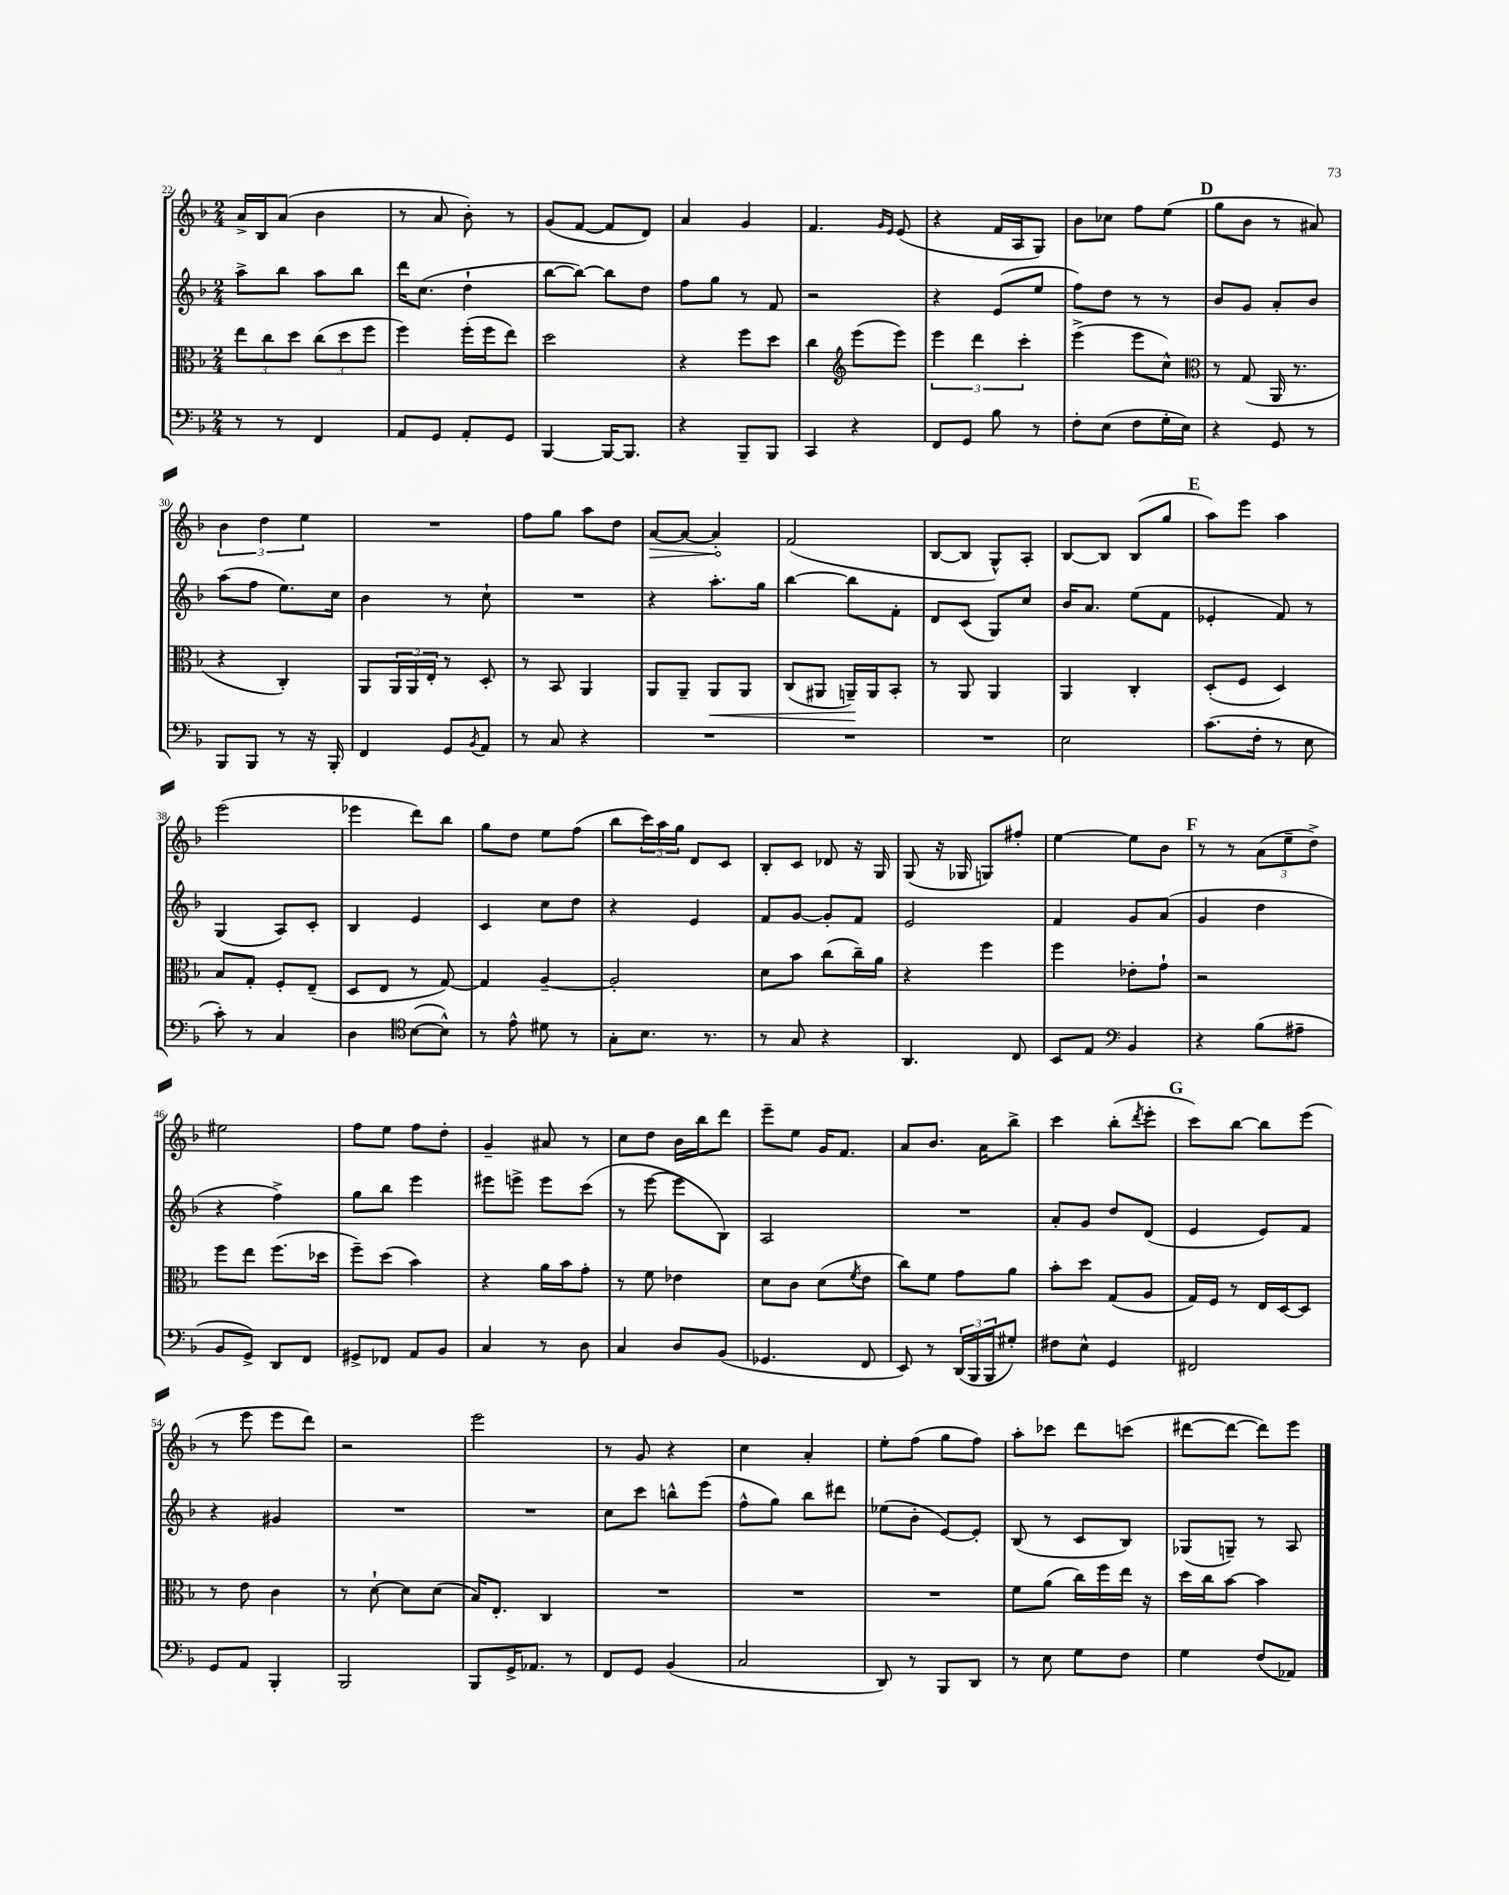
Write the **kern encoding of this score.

**kern	**kern	**dynam	**kern	**kern	**dynam
*part4	*part3	*part3	*part2	*part1	*part1
*staff4	*staff3	*staff3	*staff2	*staff1	*staff1
*clefF4	*clefC3	*	*clefG2	*clefG2	*
*k[b-]	*k[b-]	*	*k[b-]	*k[b-]	*
*M2/4	*M2/4	*	*M2/4	*M2/4	*
=22	=22	=22	=22	=22	=22
8r	12ee\L	.	8aa^\L	16a^/LL	.
.	.	.	.	16B-/J	.
.	12cc\	.	.	.	.
8r	.	.	8bb-\J	(8a/J	.
.	12dd\J	.	.	.	.
4FF/	(12cc\L	.	8aa\L	4b-\	.
.	12dd\	.	.	.	.
.	.	.	8bb-\J	.	.
.	12ff\J	.	.	.	.
=23	=23	=23	=23	=23	=23
8AA/L	4ff\)	.	16ddd\KL	8r	.
.	.	.	(8.cc\J	.	.
8GG/J	.	.	.	8a/	.
8AA'/L	(16ff'\LL	.	4dd`\	8b-'\)	.
.	16ff\J	.	.	.	.
8GG/J	8ee\J)	.	.	8r	.
=24	=24	=24	=24	=24	=24
[4BBB-/	2dd\	.	[8bb-\L	(8g/L	.
.	.	.	8bb-\J_)	[8f/J	.
16BBB-/KL_	.	.	8bb-\L]	8f/L]	.
8.BBB-/J]	.	.	.	.	.
.	.	.	8dd\J	8d/J)	.
=25	=25	=25	=25	=25	=25
4r	4r	.	8ff\L	4a/	.
.	.	.	8gg\J	.	.
8BBB-~/L	8ff\L	.	8r	4g/	.
8BBB-/J	8dd\J	.	8f/	.	.
=26	=26	=26	=26	=26	=26
4CC/	4cc\	.	2r	4.f/	.
*	*clefG2	*	*	*	*
4r	(8eee\L	.	.	.	.
.	.	.	.	16qqg/LL	.
.	.	.	.	16qqe/JJ	.
.	8eee\J)	.	.	(8e/	.
=27	=27	=27	=27	=27	=27
8FF/L	6eee\	.	4r	4r	.
8GG/J	.	.	.	.	.
.	6ddd\	.	.	.	.
8B-\	.	.	(8e/L	16f/LL	.
.	.	.	.	16A/J	.
.	6ccc'\	.	.	.	.
8r	.	.	8ee/J	8G/J)	.
=28	=28	=28	=28	=28	=28
8F'\L	(4eee^\	.	8ff\L)	8b-\L	.
(8E\J	.	.	8dd\J	8cc-X\J	.
8F\L	8eee\L	.	8r	8ff\L	.
16G'\L	8cc^^\J)	.	8r	(8ee\J	.
16E\JJ)	.	.	.	.	.
!!LO:REH:place=s1:t=D
=29	=29	=29	=29	=29	=29
*	*clefC3	*	*	*	*
4r	8r	.	8b-/L	8gg\L	.
.	(8G/	.	8g/J	8b-\J	.
8GG/	16AA/	.	8a'/L	8r	.
.	8.r	.	.	.	.
8r	.	.	8b-/J	8a#X/)	.
!!LO:LB:g=z
=30	=30	=30	=30	=30	=30
8BBB-/L	4r	.	(8aa\L	6b-\	.
8BBB-/J	.	.	8ff\J	.	.
.	.	.	.	6dd\	.
8r	4C'/)	.	8.ee\L)	.	.
.	.	.	.	6ee\	.
16r	.	.	.	.	.
16BBB-'/	.	.	16cc\Jk	.	.
=31	=31	=31	=31	=31	=31
4FF/	8AA/L	.	4b-\	2r	.
.	24AA/L	.	.	.	.
.	24AA/	.	.	.	.
.	24E'/JJ	.	.	.	.
8GG/L	8r	.	8r	.	.
8qBB-/	.	.	.	.	.
8AA/J	8D'/	.	8cc`\	.	.
=32	=32	=32	=32	=32	=32
8r	8r	.	2r	8ff\L	.
8C/	8BB-/	.	.	8gg\J	.
4r	4AA/	.	.	8aa\L	.
.	.	.	.	8dd\J	.
=33	=33	=33	=33	=33	=33
!	!	!	!	!	!LO:HP:b
2r	8AA/L	.	4r	[8a/L	>
.	8AA~/J	.	.	8a/J_	.
!	!	!LO:HP:b	!	!	!
.	8AA/L	<	8.aa'\L	4a'/]	.
.	8AA/J	.	.	.	.
.	.	.	16gg\Jk	.	.
.	.	.	.	.	]
=34	=34	=34	=34	=34	=34
2r	(8C/L	.	[4bb-\	(2f/	.
.	8AA#X/J	.	.	.	.
.	16AAn~/LL)	.	8bb-\L]	.	.
.	16AA/J	[	.	.	.
.	8BB-'/J	.	8f'\J	.	.
=35	=35	=35	=35	=35	=35
2r	8r	.	8d/L	[8B-/L	.
.	8AA/	.	(8c/J	8B-/J]	.
.	4AA/	.	8G/L)	8G^^/L)	.
.	.	.	8cc/J	8A'/J	.
=36	=36	=36	=36	=36	=36
2E\	4AA/	.	16b-/KL	[8B-/L	.
.	.	.	8.a/J	.	.
.	.	.	.	8B-/J]	.
.	4C'/	.	(8ee\L	(8B-/L	.
.	.	.	8f\J	8gg/J	.
!!LO:REH:place=s1:t=E
=37	=37	=37	=37	=37	=37
(8.c\L	(8D'/L	.	4e-X'/	8aa\L)	.
.	8F/J	.	.	8eee\J	.
16F'\Jk	.	.	.	.	.
8r	4D/)	.	8f/)	4aa\	.
8E\	.	.	8r	.	.
!!LO:LB:g=z
=38	=38	=38	=38	=38	=38
8c'\)	8B-/L	.	(4G/	(2eee\	.
8r	8G'/J	.	.	.	.
4C/	8F'/L	.	8A/L)	.	.
.	(8E~/J	.	8c'/J	.	.
=39	=39	=39	=39	=39	=39
4D\	8D/L	.	4B-/	4eee-X\	.
.	8E/J	.	.	.	.
*clefC4	*	*	*	*	*
([8B-\L	8r	.	4e/	8ddd\L)	.
8B-^^\J])	[8G/)	.	.	8bb-\J	.
=40	=40	=40	=40	=40	=40
8r	4G/]	.	4c/	8gg\L	.
8e^^\	.	.	.	8dd\J	.
8d#X\	[4A~/	.	8cc\L	8ee\L	.
8r	.	.	8dd\J	(8ff\J	.
=41	=41	=41	=41	=41	=41
8G'\L	2A'/]	.	4r	8bb-\L	.
8.B-\J	.	.	.	24ccc\L)	.
.	.	.	.	24aa\	.
.	.	.	.	24gg\JJ	.
.	.	.	4e/	8d/L	.
8.r	.	.	.	.	.
.	.	.	.	8c/J	.
=42	=42	=42	=42	=42	=42
8r	8d\L	.	8f/L	8B-'/L	.
8G/	8b-\J	.	[8g/J	8c/J	.
4r	(8cc\L	.	8g'/L]	8d-X/	.
.	16cc~\L)	.	8f/J	16r	.
.	16a\JJ	.	.	16G/	.
=43	=43	=43	=43	=43	=43
4.AA/	4r	.	2e/	(8G/	.
.	.	.	.	16r	.
.	.	.	.	16G-X/	.
.	4ff\	.	.	8Gn/L)	.
8C/	.	.	.	8ff#X'/J	.
=44	=44	=44	=44	=44	=44
8BB-/L	4ff\	.	4f/	[4ee\	.
8E/J	.	.	.	.	.
*clefF4	*	*	*	*	*
4BB-/	8e-X'\L	.	8g/L	8ee\L]	.
.	8g`\J	.	(8a/J	8b-\J	.
!!LO:REH:place=s1:t=F
=45	=45	=45	=45	=45	=45
4r	2r	.	4g/	8r	.
.	.	.	.	8r	.
(8B-\L	.	.	4dd\	(12a\L	.
.	.	.	.	12ee~\	.
8A#X~\J	.	.	.	.	.
.	.	.	.	12dd^\J)	.
!!LO:LB:g=z
=46	=46	=46	=46	=46	=46
8BB-/L	8ff\L	.	4r	2ee#X\	.
8GG^/J)	8ee\J	.	.	.	.
8DD/L	(8.ff\L	.	4ff^\)	.	.
8FF/J	.	.	.	.	.
.	16dd-X\Jk	.	.	.	.
=47	=47	=47	=47	=47	=47
8GG#X^/L	8ff~\L)	.	8gg\L	8ff\L	.
8FF-X/J	(8dd\J	.	8bb-\J	8ee\J	.
8AA/L	4b-\)	.	4eee\	8ff\L	.
8BB-/J	.	.	.	8dd'\J	.
=48	=48	=48	=48	=48	=48
4C/	4r	.	8eee#X\L	4g~/	.
.	.	.	8eeen^\J	.	.
8r	16a\LL	.	8eee\L	8a#X/	.
.	16b-\J	.	.	.	.
8D\	8g'\J	.	(8ccc\J	8r	.
=49	=49	=49	=49	=49	=49
4C/	8r	.	8r	8cc\L	.
.	8f\	.	[8eee\	8dd\J	.
8D/L	4e-X\	.	8eee\L]	16b-\LL	.
.	.	.	.	16bb-\J	.
(8BB-/J	.	.	8B-\J)	8ddd\J	.
=50	=50	=50	=50	=50	=50
4.GG-X/	8d\L	.	2A/	8eee~\L	.
.	8c\J	.	.	8ee\J	.
.	(8d\L	.	.	16g/KL	.
.	.	.	.	8.f/J	.
.	8qf/	.	.	.	.
8FF/	8e\J	.	.	.	.
=51	=51	=51	=51	=51	=51
8EE/)	8cc\L)	.	2r	8a/L	.
8r	8f\J	.	.	8.b-/J	.
(24DD/LL	8g\L	.	.	.	.
24BBB-/	.	.	.	.	.
.	.	.	.	16a\KL	.
24BBB-/J	.	.	.	.	.
8G#X'/J)	8a\J	.	.	8bb-^\J	.
=52	=52	=52	=52	=52	=52
8F#X\L	8b-'\L	.	8a'/L	4ccc\	.
8E^^\J	8dd\J	.	8g/J	.	.
4GG/	(8G/L	.	8dd/L	(8bb-'\L	.
.	.	.	.	8qddd/	.
.	8A/J	.	(8d/J	8eee'\J	.
!!LO:REH:place=s1:t=G
=53	=53	=53	=53	=53	=53
2FF#X/	16G/LL)	.	4e/	8ccc\L)	.
.	16F/JJ	.	.	.	.
.	8r	.	.	[8bb-\J	.
.	16E/LL	.	8e/L)	8bb-\L]	.
.	[16D/J	.	.	.	.
.	8D/J]	.	8f/J	(8eee\J	.
!!LO:LB:g=z
=54	=54	=54	=54	=54	=54
8GG/L	8r	.	4r	8r	.
8AA/J	8e\	.	.	8eee\	.
4BBB-'/	4c\	.	4g#X/	8eee\L	.
.	.	.	.	8ddd\J)	.
=55	=55	=55	=55	=55	=55
2BBB-/	8r	.	2r	2r	.
.	[8d`\	.	.	.	.
.	8d\L]	.	.	.	.
.	(8d\J	.	.	.	.
=56	=56	=56	=56	=56	=56
8BBB-/L	16B-/KL)	.	2r	2eee\	.
.	8.E'/J	.	.	.	.
16GG^/K	.	.	.	.	.
8.AA-X/J	.	.	.	.	.
.	4C/	.	.	.	.
8r	.	.	.	.	.
=57	=57	=57	=57	=57	=57
8FF/L	2r	.	8cc\L	8r	.
8GG/J	.	.	8ccc\J	8g/	.
(4BB-/	.	.	8bbn^^\L	4r	.
.	.	.	(8eee\J	.	.
=58	=58	=58	=58	=58	=58
2C/	2r	.	8ff^^\L	4cc\	.
.	.	.	8gg\J)	.	.
.	.	.	8bb-\L	4a'/	.
.	.	.	8ddd#X\J	.	.
=59	=59	=59	=59	=59	=59
8DD/)	2r	.	(8ee-X\L	8ee'\L	.
8r	.	.	8b-'\J	(8ff\J	.
8BBB-/L	.	.	[8e/L)	8gg\L	.
8DD/J	.	.	8e'/J]	8ff\J)	.
=60	=60	=60	=60	=60	=60
8r	8f\L	.	(8B-/	8aa'\L	.
8E\	(8a\J	.	8r	8ccc-X\J	.
8G\L	16cc\LL)	.	8c/L	8ddd\L	.
.	16ff\	.	.	.	.
8F\J	16ee\JJ	.	8B-/J)	(8cccn\J	.
.	16r	.	.	.	.
=61	=61	=61	=61	=61	=61
4G\	16dd\LL	.	(8G-X/L	[8ddd#X\L	.
.	16cc\J	.	.	.	.
.	[8b-\J	.	8Gn~/J)	8ddd#\J_	.
(8F/L	4b-\]	.	8r	8ddd#\L])	.
8AA-X/J)	.	.	8A/	8eee\J	.
==	==	==	==	==	==
*-	*-	*-	*-	*-	*-
